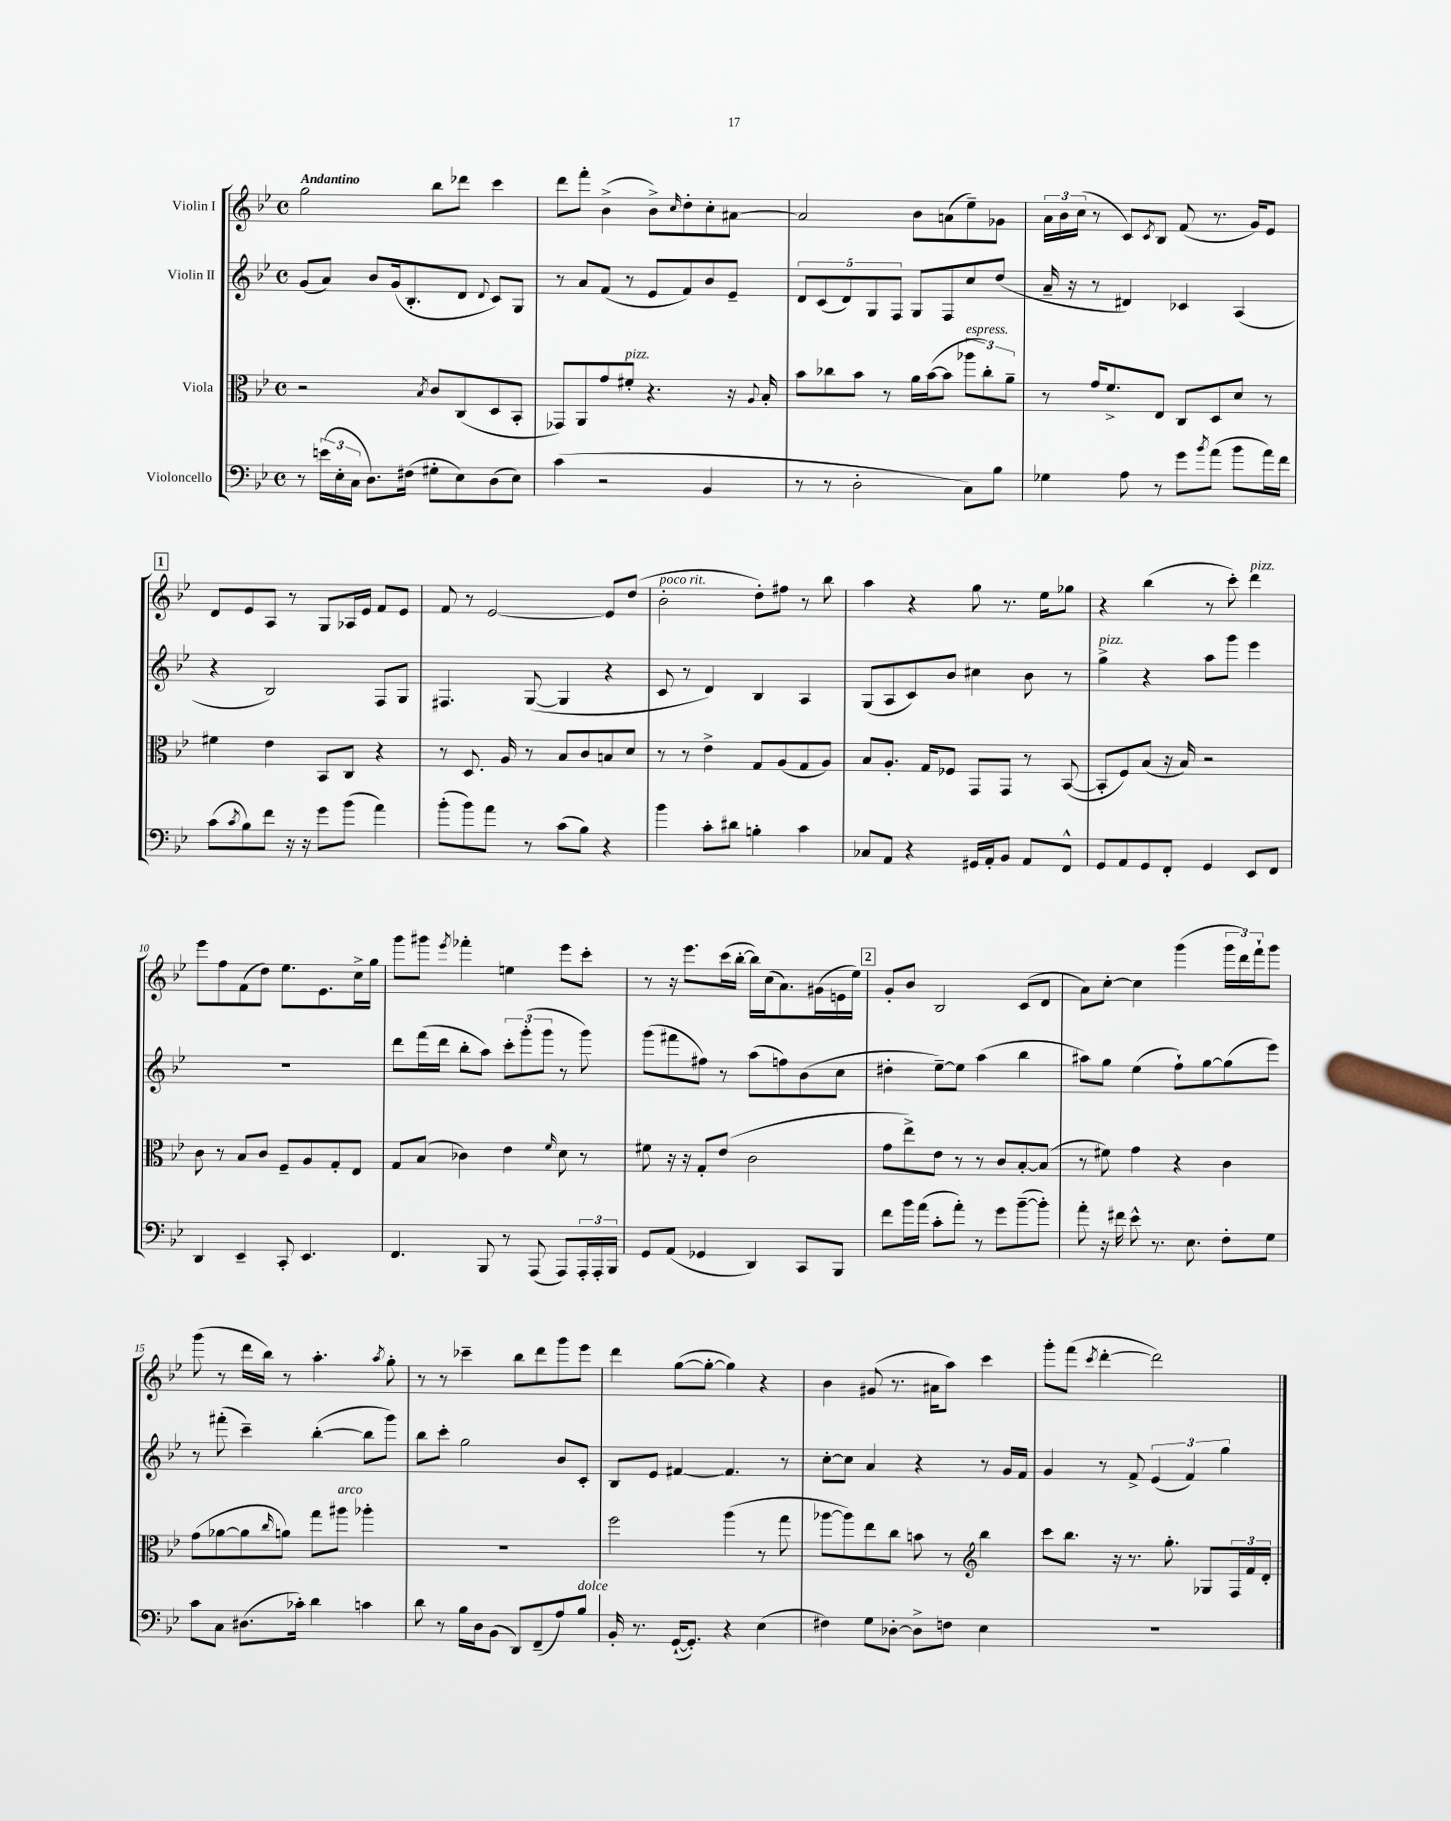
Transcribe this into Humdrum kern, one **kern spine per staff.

**kern	**kern	**kern	**kern
*staff4	*staff3	*staff2	*staff1
*clefF4	*clefC3	*clefG2	*clefG2
*k[b-e-]	*k[b-e-]	*k[b-e-]	*k[b-e-]
*M4/4	*M4/4	*M4/4	*M4/4
*met(c)	*met(c)	*met(c)	*met(c)
8r	2r	(8g/L	2gg\
(24e\LL	.	8a/J)	.
24E-'\	.	.	.
24C\JJ	.	.	.
8.D\L)	.	8b-/L	.
.	.	(16g/k	.
(16F#\Jk	.	8.B-'/	.
.	8qB-/	.	.
8G#'\L	8c/L	.	8bb-\L
8E-\)	(8C/	8d/J	8ddd-\J
.	.	8qqd/	.
(8D\	8D/	8c/L)	4ccc\
8E-\J)	8BB-'/J	8G/J	.
=	=	=	=
(4c\	8GG-/L)	8r	8ddd\L
.	8AA/	8a/L	8fff'\J
2r	8g/	(8f/J	(4b-^\
.	8f#'/J	8r	.
.	4.r	8e-/L	8b-^\L)
.	.	.	16qqcc/
.	.	8f/)	8dd'\
4BB-/	.	8b-/	8cc'\
.	16r	8e-~/J	[8a#\J
.	8qqA/	.	.
.	16B-'/	.	.
=	=	=	=
8r	8b-\L	10d/L	2a#/]
.	.	(10c/	.
8r	8cc-\	.	.
.	.	10d/)	.
2D'\	8b-\J	.	.
.	.	10G/	.
.	8r	.	.
.	.	10F/J	.
.	16a\LL	8G/L	8b-\L
.	([16b-\J	.	.
.	8b-\]J	8F/	(8a\
8C\L)	12aa-\L	8cc/	8ee-~\)
.	12cc-'\)	.	.
8B-\J	.	(8dd/J	8g-\J
.	12a~\J	.	.
=	=	=	=
4G-\	8r	16a~/	24a\LL
.	.	.	24b-\
.	.	16r	.
.	.	.	(24cc\JJ
.	16g/LK	8r	8r
.	8.f^/	.	.
8A\	.	4d#/)	8c/L)
.	.	.	8qc/
8r	8E-/J	.	8B-/J
8g\L	8C/L	4c-/	(8f/
8qb-/	.	.	.
(8a\J	8D/	.	8.r
8b-\L	8d/J	(4A/	.
.	.	.	16g/LK)
16a\L)	8r	.	8e-/J
16f\JJ	.	.	.
=	=	=	=
(8c\L	4f#\	4r	8d/L
8qc/	.	.	.
8B-\)	.	.	8e-/
8f\J	4e-\	2B-/)	8A/J
16r	.	.	8r
16r	.	.	.
8g\L	8BB-/L	.	8G/L
(8b-\J	8C/J	.	16A-/L
.	.	.	16e-/JJ
4a\)	4r	8F/L	8f/L
.	.	8G/J	8e-/J
=	=	=	=
(8b-'\L	8r	4.F#/	8f/
8b-\)	8.D/	.	8r
8a\J	.	.	[2e-/
.	16A/	.	.
8r	8r	([8G/	.
(8c\L	8B-/L	4G/]	.
8B-\J)	8c/	.	.
4r	8B/	4r	8e-/]L
.	8d/J	.	(8dd/J
=	=	=	=
4b-\	8r	8c/	2b-'\
.	8r	8r	.
8c'\L	4e-^\	4d/)	.
8d#\J	.	.	.
4B'\	8G/L	4B-/	8dd'\L)
.	(8A/	.	8ff#\J
4c\	8G/	4A/	8r
.	8A/J)	.	8bb-\
=	=	=	=
8C-/L	8B-/L	(8G/L	4aa\
8AA/J	8.A'/J	8A/	.
4r	.	8c/)	4r
.	16G/LK	.	.
.	8F-/J	8b-/J	.
16GG#/LL	8GG/L	4cc#\	8gg\
16AA'/J	.	.	.
8BB-/J	8GG/J	.	8.r
8AA/L	8r	8b-\	.
.	.	.	16ee-\LK
8FF^^/J	([8BB-/	8r	8gg-\J
=	=	=	=
8GG/L	8BB-'/]L	4gg^\	4r
8AA/	8F/)	.	.
8GG/	(8B-/J	4r	(4bb-\
8FF'/J	16r	.	.
.	16B-/)	.	.
4GG/	2r	8aa\L	8r
.	.	8ggg\J	8ccc'\)
8EE-/L	.	4eee-\	4ddd\
8FF/J	.	.	.
=	=	=	=
4DD/	8c\	1r	8eee-\L
.	8r	.	8ff\
4EE-~/	8B-/L	.	(8f\
.	8c/J	.	8dd\J)
8CC'/	8F~/L	.	8.ee-\L
4.EE-/	8A/	.	.
.	.	.	8.e-\
.	8G'/	.	.
.	8E-/J	.	16cc^\L
.	.	.	16gg\JJ
=	=	=	=
4.FF/	8G/L	8ddd\L	8ggg\L
.	(8B-/J	(16fff\L	8ggg#\J
.	.	16ddd\JJ	.
.	.	.	8qeee-/
.	4c-\)	8bb-'\L	4fff-'\
8BBB-/	.	8aa\J)	.
8r	4e-\	12ccc'\L	4ee\
.	.	(12ggg'\	.
(8AAA/	.	.	.
.	.	12ggg\J	.
.	16qqf/	.	.
8AAA/L)	8d\	8r	8eee-\L
24AAA'/L	8r	8ggg\)	8ccc'\J
24AAA'/	.	.	.
24BBB-/JJ	.	.	.
=	=	=	=
8GG/L	8f#\	(8ggg\L	8r
(8AA/J	16r	8fff#\	16r
.	16r	.	8.eee-\L
4GG-/	8G'/L	8ff#\J)	.
.	(8e-/J	8r	(16ccc\L
.	.	.	[16bb-'\JJ
4DD/)	2c\	(8aa\L	16bb-\]LL)
.	.	.	(16cc\J
.	.	8ff\)	8.a\)
8CC/L	.	(8b-\	.
.	.	.	(16g#\L
8BBB-/J	.	8cc\J	16e\
.	.	.	16ee-\JJ)
=	=	=	=
8f\L	8g\L	4dd#'\	8g'/L
16b-\L	8ee-^\)	.	8b-/J
(16a\JJ	.	.	.
8c'\L	8e-\J	[8ee-~\L)	2B-/
8a'\J)	8r	8ee-\]J	.
8r	8r	(4aa\	.
8g\L	8c/L	.	.
([8b-~\	[8B-'/	4bb-\	(8c/L
8b-'\]J)	(8B-/]J	.	8d/J
=	=	=	=
8a'\	8r	8aa#\L)	8a\L)
16r	8f#\)	8gg\J	[8cc'\J
16f#\	.	.	.
8e-^^\	4g\	(4ee-\	4cc\]
8.r	.	.	.
.	4r	8ff`\L)	(4ggg\
8.E-\	.	.	.
.	.	[8gg\	.
8F'\L	4c\	(8gg\]	24ggg\LL
.	.	.	24ddd\)
.	.	.	24fff`\J
8G\J	.	8eee-\J)	8ggg\J
=	=	=	=
8c\L	(8g\L	8r	(8ggg\
8C\J	[8a-\	(8fff#'\	8r
(8.D#\L	8a-\]	4ccc~\)	16ddd\LL
.	.	.	16bb-\JJ)
.	16qqcc/	.	.
.	8a\J)	.	8r
16c-'\Jk)	.	.	.
4d\	8gg\L	([4bb-'\	4.aa'\
.	8aa#\J	.	.
4c\	4aa-'\	8bb-\]L	.
.	.	.	8qaa/
.	.	8ggg\J)	8gg'\
=	=	=	=
8d\	1r	8bb-\L	8r
8r	.	8ccc'\J	8r
16B-\LL	.	2gg\	4ccc-~\
16D\J	.	.	.
(8BB-\J	.	.	.
8DD/L)	.	.	8bb-\L
(8FF~/	.	.	8ddd\
8A/)	.	8b-/L	8ggg\
8B-/J	.	8c'/J	8eee-\J
=	=	=	=
16BB-'/	2ff\	8B-/L	4ddd\
8.r	.	.	.
.	.	8e-/J	.
([16GG`/LK	.	[4f#/	([8gg\L
8.GG'/]J)	.	.	.
.	.	.	8gg'\_J
4r	(4aa\	4.f#/]	4gg\])
(4E-\	8r	.	4r
.	8gg\	8r	.
=	=	=	=
4F#\)	[8aa-\L	[8cc'\L	4b-\
.	8aa-\])	8cc\]J	.
8G\L	8ee-\	4a/	(8g#/
[8D-'\J	8cc\J	.	8.r
8D-^\]L	8b\	4r	.
.	.	.	16a#\LK
8F\J	8r	.	8aa\J)
*	*clefG2	*	*
4E-\	4bb-\	8r	4ccc\
.	.	16g/LL	.
.	.	16f/JJ	.
=	=	=	=
1r	8ccc\L	4g/	8ggg'\L
.	8.bb-\J	.	(8fff\J
.	.	.	8qccc/
.	.	8r	[4ddd'\
.	16r	.	.
.	8.r	8f^/	.
.	.	(6e-/	2ddd\])
.	8.gg'\	.	.
.	.	6f/)	.
.	8G-/L	.	.
.	.	6gg\	.
.	24F/L	.	.
.	24f/	.	.
.	24d'/JJ	.	.
==	==	==	==
*-	*-	*-	*-
